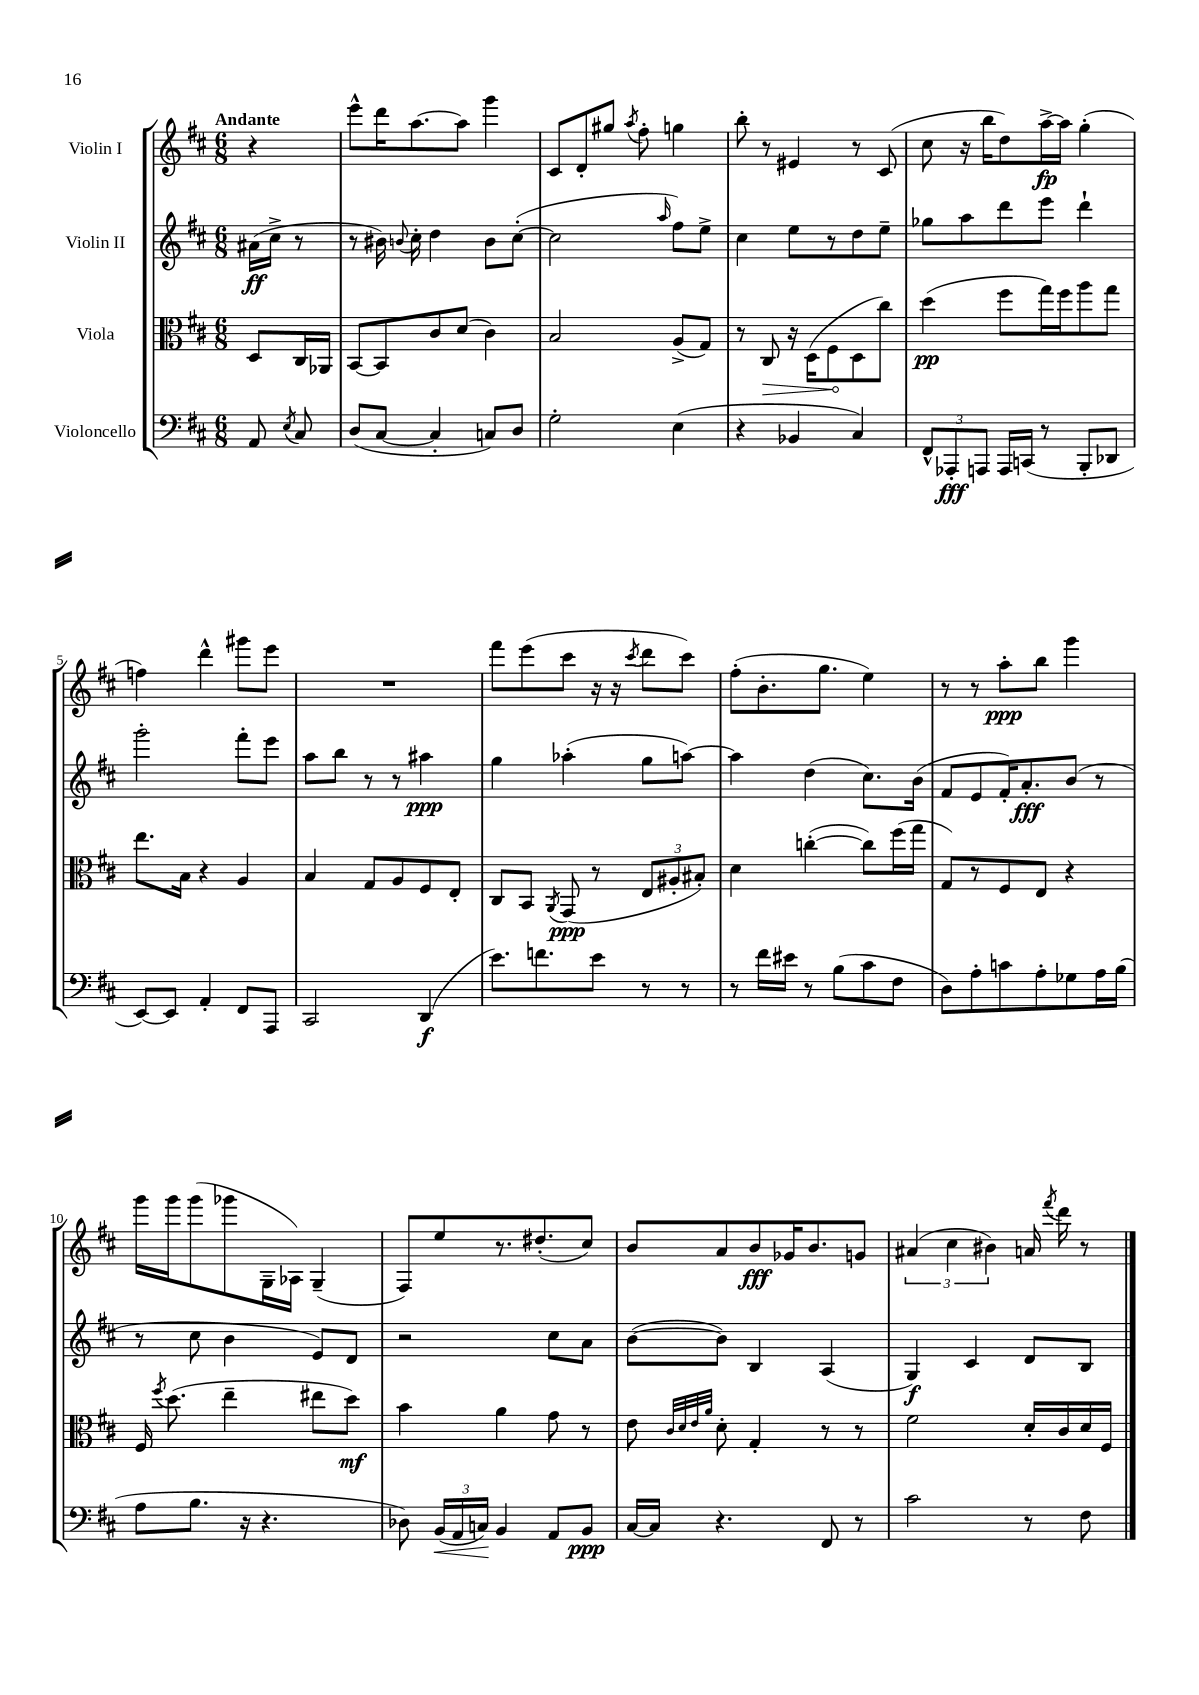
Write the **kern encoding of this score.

**kern	**dynam	**kern	**dynam	**kern	**dynam	**kern	**dynam
*part4	*part4	*part3	*part3	*part2	*part2	*part1	*part1
*staff4	*staff4	*staff3	*staff3	*staff2	*staff2	*staff1	*staff1
*I"Violoncello	*	*I"Viola	*	*I"Violin II	*	*I"Violin I	*
*clefF4	*	*clefC3	*	*clefG2	*	*clefG2	*
*k[f#c#]	*	*k[f#c#]	*	*k[f#c#]	*	*k[f#c#]	*
*M6/8	*	*M6/8	*	*M6/8	*	*M6/8	*
=	=	=	=	=	=	=	=
!	!	!	!	!	!	!LO:TX:a:B:t=Andante	!
8AA/	.	8D/L	.	(16a#X\LL	ff	4r	.
.	.	.	.	16cc#^\JJ	.	.	.
8qE/	.	.	.	.	.	.	.
8C#/	.	16C#/L	.	8r	.	.	.
.	.	16AA-X/JJ	.	.	.	.	.
=1	=1	=1	=1	=1	=1	=1	=1
(8D/L	.	[8BB/L	.	8r	.	8eee^^\L	.
[8C#/J	.	8BB/]	.	16b#X\)	.	16ddd\K	.
.	.	.	.	8qqbn/	.	.	.
.	.	.	.	16cc#'\	.	[8.aa\	.
4C#'/]	.	8c#/	.	4dd\	.	.	.
.	.	(8d/J	.	.	.	8aa\J]	.
8Cn/L)	.	4c#\)	.	8b\L	.	4ggg\	.
8D/J	.	.	.	([8cc#'\J	.	.	.
=2	=2	=2	=2	=2	=2	=2	=2
2G'\	.	2B/	.	2cc#\]	.	8c#/L	.
.	.	.	.	.	.	8d'/	.
.	.	.	.	.	.	8gg#X/J	.
.	.	.	.	.	.	8qaa/	.
.	.	.	.	.	.	8ff#'\	.
.	.	.	.	16qqaa/	.	.	.
(4E\	.	(8A^/L	.	8ff#\L)	.	4ggn\	.
.	.	8G/J)	.	8ee^\J	.	.	.
=3	=3	=3	=3	=3	=3	=3	=3
4r	.	8r	.	4cc#\	.	8bb'\	.
!	!	!	!LO:HP:b	!	!	!	!
.	.	8C#/	>	.	.	8r	.
4BB-X/	.	16r	.	8ee\L	.	4e#X/	.
.	.	(16D\KL	.	.	.	.	.
.	.	8F#\	.	8r	.	.	.
4C#/)	.	8D\	]	8dd\	.	8r	.
.	.	8cc#\J)	.	8ee~\J	.	(8c#/	.
=4	=4	=4	=4	=4	=4	=4	=4
12FF#^^/L	.	(4dd\	pp	8gg-X\L	.	8cc#\	.
12AAA-X'/	fff	.	.	.	.	.	.
.	.	.	.	8aa\	.	16r	.
12AAAn/J	.	.	.	.	.	.	.
.	.	.	.	.	.	16bb\KL	.
16AAA/LL	.	8ff#\L	.	8ddd\	.	8dd\)	.
(16CCn/JJ	.	.	.	.	.	.	.
8r	.	16gg\L)	.	8eee\J	.	[16aa^\L	fp
.	.	16ff#\J	.	.	.	16aa\JJ]	.
8BBB'/L	.	8aa\	.	4ddd`\	.	(4gg'\	.
8DD-X/J	.	8gg\J	.	.	.	.	.
!!LO:LB:g=z
=5	=5	=5	=5	=5	=5	=5	=5
[8EE/L)	.	8.ee\L	.	2ggg'\	.	4ffn\)	.
8EE/J]	.	.	.	.	.	.	.
.	.	16B\Jk	.	.	.	.	.
4AA'/	.	4r	.	.	.	4ddd^^\	.
8FF#/L	.	4A/	.	8fff#'\L	.	8ggg#X\L	.
8AAA/J	.	.	.	8eee\J	.	8eee\J	.
=6	=6	=6	=6	=6	=6	=6	=6
2CC#/	.	4B/	.	8aa\L	.	2.r	.
.	.	.	.	8bb\J	.	.	.
.	.	8G/L	.	8r	.	.	.
.	.	8A/	.	8r	.	.	.
(4DD/	f	8F#/	.	4aa#X\	ppp	.	.
.	.	8E'/J	.	.	.	.	.
=7	=7	=7	=7	=7	=7	=7	=7
8.e\L)	.	8C#/L	.	4gg\	.	8fff#\L	.
.	.	8BB/J	.	.	.	(8eee\	.
8.fn\	.	.	.	.	.	.	.
.	.	8qAA/	.	.	.	.	.
.	.	(8GG/	ppp	(4aa-X'\	.	8ccc#\J	.
8e\J	.	8r	.	.	.	16r	.
.	.	.	.	.	.	16r	.
.	.	.	.	.	.	8qccc#/	.
8r	.	12E/L	.	8gg\L	.	8ddd\L	.
.	.	12A#X'/	.	.	.	.	.
8r	.	.	.	[8aan\J)	.	8ccc#\J)	.
.	.	12B#X'/J)	.	.	.	.	.
=8	=8	=8	=8	=8	=8	=8	=8
8r	.	4d\	.	4aa\]	.	(8ff#'\L	.
16f#\LL	.	.	.	.	.	8.b'\	.
16e#X\JJ	.	.	.	.	.	.	.
8r	.	([4ccn'\	.	(4dd\	.	.	.
.	.	.	.	.	.	8.gg\J	.
(8B\L	.	.	.	.	.	.	.
8c#\	.	8cc\L])	.	8.cc#\L)	.	4ee\)	.
8F#\J	.	(16ff#\L	.	.	.	.	.
.	.	16gg\JJ	.	(16b\Jk	.	.	.
=9	=9	=9	=9	=9	=9	=9	=9
8D\L)	.	8G/L)	.	8f#/L	.	8r	.
8A'\	.	8r	.	8e/	.	8r	.
8cn\	.	8F#/	.	16f#'/K)	.	8aa'\L	ppp
.	.	.	.	8.a'/	fff	.	.
8A'\	.	8E/J	.	.	.	8bb\J	.
8G-X\	.	4r	.	(8b/J	.	4ggg\	.
16A\L	.	.	.	8r	.	.	.
(16B\JJ	.	.	.	.	.	.	.
!!LO:LB:g=z
=10	=10	=10	=10	=10	=10	=10	=10
8A\L	.	16F#/	.	8r	.	16ggg\LL	.
.	.	8qff#/	.	.	.	.	.
.	.	(8.dd\	.	.	.	16ggg\J	.
8.B\J	.	.	.	8cc#\	.	(8ggg\	.
.	.	4ee~\	.	4b\	.	8ggg-X\	.
16r	.	.	.	.	.	.	.
4.r	.	.	.	.	.	16G~\L	.
.	.	.	.	.	.	16A-X\JJ)	.
.	.	8ee#X\L	.	8e/L)	.	(4G~/	.
.	.	8dd\J)	mf	8d/J	.	.	.
=11	=11	=11	=11	=11	=11	=11	=11
8D-X\)	.	4b\	.	2r	.	8F#/L)	.
!	!LO:HP:b	!	!	!	!	!	!
(24BB/LL	<	.	.	.	.	8ee/	.
24AA/	.	.	.	.	.	.	.
24Cn/JJ)	.	.	.	.	.	.	.
4BB/	[	4a\	.	.	.	8.r	.
.	.	.	.	.	.	(8.dd#X'/	.
8AA/L	.	8g\	.	8cc#\L	.	.	.
8BB/J	ppp	8r	.	8a\J	.	8cc#/J)	.
=12	=12	=12	=12	=12	=12	=12	=12
[16C#/LL	.	8e\	.	([8b\L	.	8b/L	.
16C#/JJ]	.	.	.	.	.	.	.
.	.	32qqc#/LLL	.	.	.	.	.
.	.	32qqd/	.	.	.	.	.
.	.	32qqe/	.	.	.	.	.
.	.	32qqa/JJJ	.	.	.	.	.
4.r	.	8d'\	.	8b\J])	.	8a/	.
.	.	4G'/	.	4B/	.	8b/	fff
.	.	.	.	.	.	16g-X/K	.
.	.	.	.	.	.	8.b/	.
8FF#/	.	8r	.	(4A/	.	.	.
8r	.	8r	.	.	.	8gn/J	.
=13	=13	=13	=13	=13	=13	=13	=13
2c#\	.	2f#\	.	4G/)	f	(6a#X/	.
.	.	.	.	.	.	6cc#\	.
.	.	.	.	4c#/	.	.	.
.	.	.	.	.	.	6b#X\)	.
8r	.	16d'/LL	.	8d/L	.	16an/	.
.	.	.	.	.	.	8qfff#/	.
.	.	16c#/	.	.	.	16ddd\	.
8F#\	.	16d/	.	8B/J	.	8r	.
.	.	16F#/JJ	.	.	.	.	.
==	==	==	==	==	==	==	==
*-	*-	*-	*-	*-	*-	*-	*-
